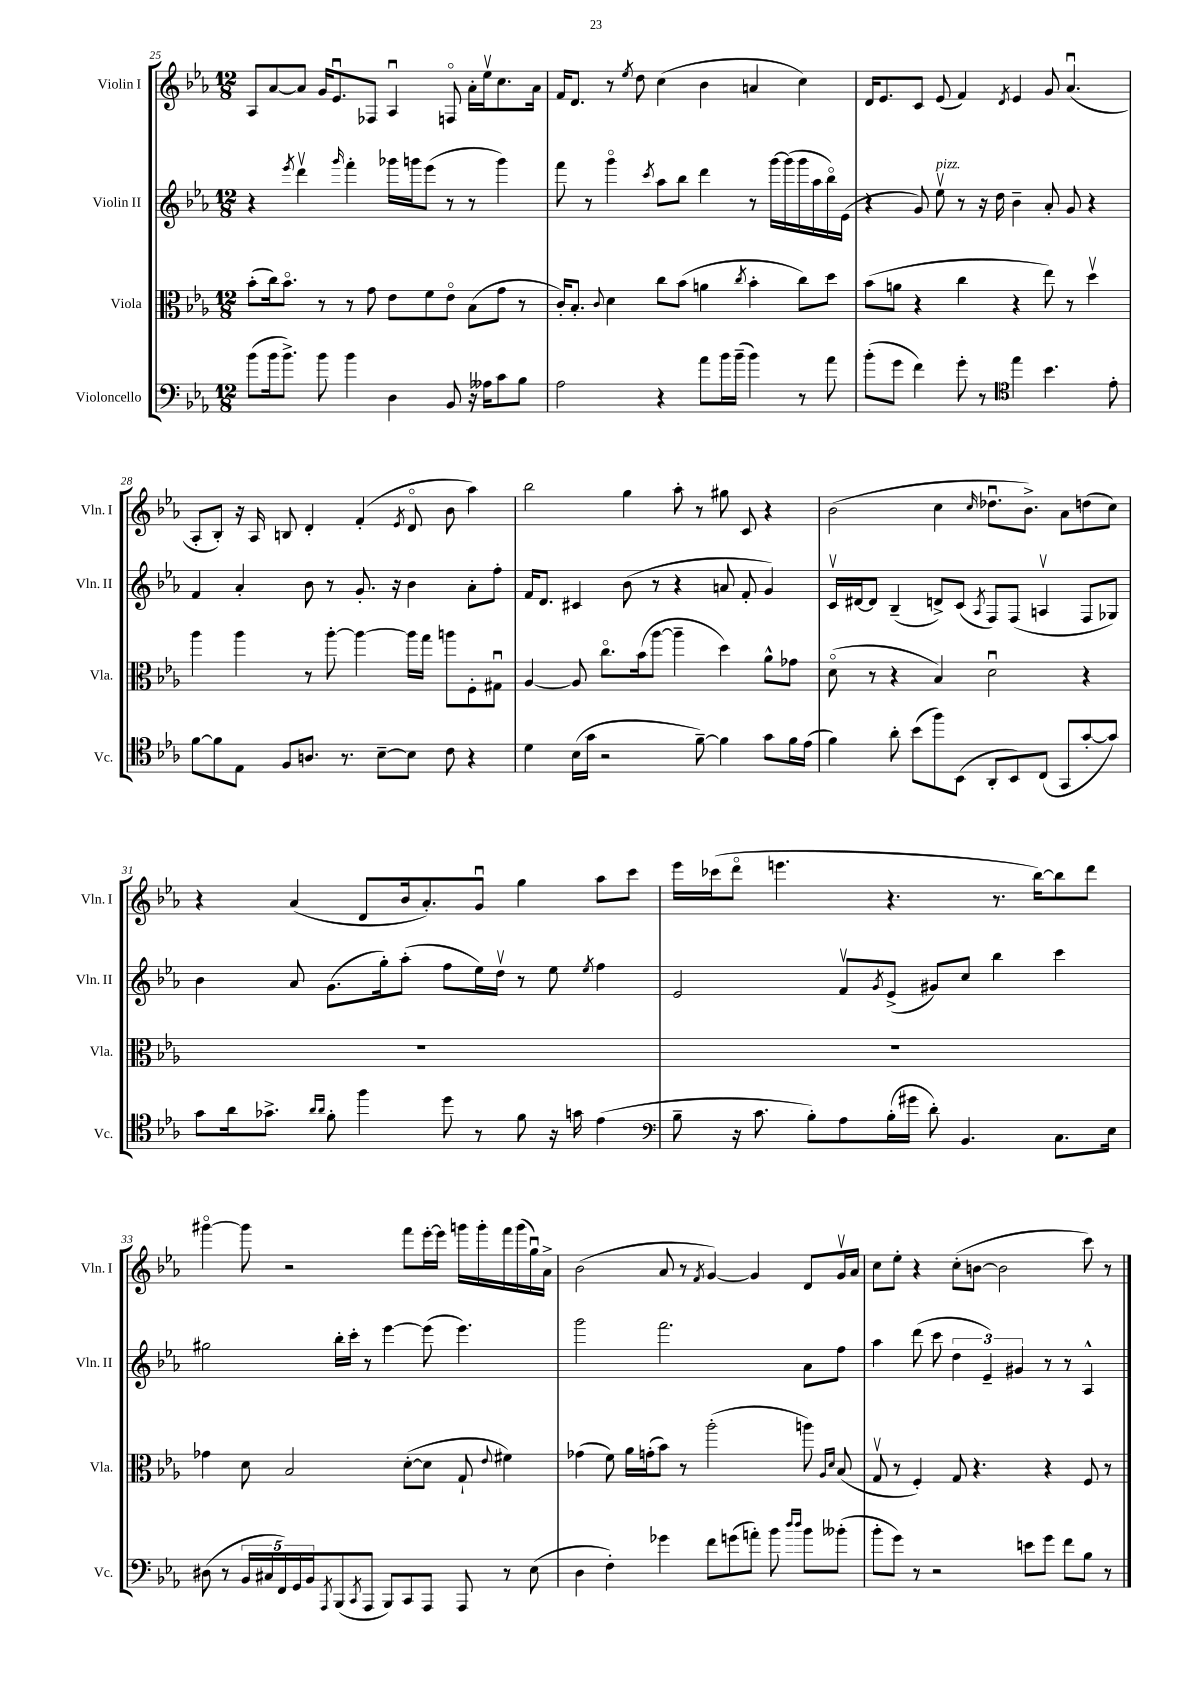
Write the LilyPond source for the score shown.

<<
\new StaffGroup <<
\new Staff = "s0" \with { instrumentName = "Violin I" shortInstrumentName = "Vln. I" } {
    \clef treble \key ees \major \numericTimeSignature \time 12/8
    aes8 aes'8~ aes'8 g'16 ees'8.\downbow fes8 aes4\downbow f8\flageolet aes'16-. ees''16\upbow c''8. aes'16 |
    f'16 d'8. r8 \acciaccatura { ees''8 } d''8 c''4( bes'4 a'4 c''4) |
    d'16 ees'8. c'8 ees'8( f'4) \acciaccatura { d'8 } ees'4 g'8 aes'4.\downbow( |
    aes8-. bes8-.) r16 aes16 b8 d'4-. f'4-.( \acciaccatura { ees'8 } d'8\flageolet bes'8 aes''4) |
    bes''2 g''4 aes''8-. r8 gis''8 c'8 r4 |
    bes'2( c''4 \grace { c''16 } des''8.\downbow bes'8.->) aes'8 d''8( c''8) |
    r4 aes'4( d'8 bes'16 aes'8.-.) g'8\downbow g''4 aes''8 c'''8 |
    ees'''16 ces'''16( d'''8\flageolet e'''4. r4. r8. bes''16~) bes''8 d'''8 |
    gis'''4~\flageolet gis'''8 r2 f'''8 ees'''16~-. ees'''16 g'''16 g'''16-. f'''16 g'''16( g''16\downbow) aes'16-> |
    bes'2( aes'8 r8 \acciaccatura { f'8 } g'4~) g'4 d'8 g'16\upbow aes'16 |
    c''8 ees''8-. r4 c''8-.( b'8~ b'2 c'''8) r8 \bar "|." |
}
\new Staff = "s1" \with { instrumentName = "Violin II" shortInstrumentName = "Vln. II" } {
    \clef treble \key ees \major \numericTimeSignature \time 12/8
    r4 \acciaccatura { ees'''8 } d'''4\upbow \grace { g'''16 } f'''4-. ges'''16 g'''16 ees'''8( r8 r8 g'''4) |
    f'''8 r8 g'''4\flageolet \acciaccatura { c'''8 } aes''8 bes''8 d'''4 r8 g'''16~ g'''16( g'''16 aes''16 bes''16\flageolet) ees'16( |
    r4 g'8) ees''8\upbow^\markup { \italic "pizz." } r8 r16 d''16 bes'4-- aes'8-. g'8 r4 |
    f'4 aes'4-. bes'8 r8 g'8.-. r16 bes'4 aes'8-. f''8-. |
    f'16 d'8. cis'4 bes'8( r8 r4 a'8 f'8-. g'4) |
    c'16\upbow dis'16~ dis'8 bes4--( d'8->) c'8( \acciaccatura { aes8 } f8) f8( a4\upbow f8 ges8) |
    bes'4 aes'8 g'8.( g''16-.) aes''8-.( f''8 ees''16) d''16\upbow r8 ees''8 \acciaccatura { ees''8 } f''4 |
    ees'2 f'8\upbow \acciaccatura { g'8 } ees'8->( gis'8) c''8 bes''4 c'''4 |
    gis''2 bes''16-. c'''16-. r8 ees'''4~ ees'''8( ees'''4.) |
    g'''2 f'''2. aes'8 f''8 |
    aes''4 d'''8( c'''8 \tuplet 3/2 { d''4 ees'4--) gis'4 } r8 r8 aes4-^ \bar "|." |
}
\new Staff = "s2" \with { instrumentName = "Viola" shortInstrumentName = "Vla." } {
    \clef alto \key ees \major \numericTimeSignature \time 12/8
    bes'8-.( c''16) bes'8.\flageolet r8 r8 g'8 ees'8 f'8 ees'8\flageolet bes8( g'8 r8 |
    c'16-.) bes8.-. \appoggiatura { c'8 } d'4 c''8 bes'8( a'4 \acciaccatura { c''8 } bes'4-. c''8) d''8 |
    bes'8( a'8 r4 c''4 r4 ees''8) r8 d''4\upbow |
    aes''4 aes''4 r8 aes''8~-. aes''4~ aes''16 g''16 a''8 f8-. gis8\downbow |
    aes4~ aes8 c''8.\flageolet bes'16( aes''8~ aes''4-- d''4) aes'8-^ ges'8 |
    d'8\flageolet( r8 r4 bes4) d'2\downbow r4 |
    R1. |
    R1. |
    ges'4 d'8 bes2 d'8~-.( d'8 g8-! \appoggiatura { ees'8 } fis'4) |
    ges'4( f'8) aes'16 g'16-.( bes'8) r8 aes''2-.( a''8) \grace { aes16 d'16 } bes8( |
    g8\upbow r8 f4-.) g8 r4. r4 f8 r8 \bar "|." |
}
\new Staff = "s3" \with { instrumentName = "Violoncello" shortInstrumentName = "Vc." } {
    \clef bass \key ees \major \numericTimeSignature \time 12/8
    bes'8( bes'16 bes'8.->) bes'8 bes'4 d4 bes,8 r16 aeses16 c'8 bes8 |
    aes2 r4 aes'8 bes'16 bes'16--( bes'4) r8 aes'8 |
    bes'8-.( g'8 f'4) g'8-. r8 \clef tenor ees''4 bes'4. ees'8-. |
    f'8~ f'8 ees8 f8 a8. r8. bes8~-- bes8 c'8 r4 |
    d'4 bes16( g'16 r2 f'8~--) f'4 g'8 f'16 ees'16( |
    f'4) aes'8-. bes'8( f''8) bes,8( aes,8-. bes,8) c8( g,8 g'8~-. g'8) |
    g'8 aes'16 ges'8.-> \grace { aes'16 aes'16 } f'8-. f''4 d''8 r8 f'8 r16 g'16 ees'4( |
    \clef bass bes8-- r16 c'8. bes8-.) aes8 bes16-.( gis'16 d'8-.) bes,4. c8. ees16 |
    dis8( r8 \tuplet 5/4 { bes,16 cis16 f,16) g,16 bes,16 } \acciaccatura { aes,,8 } bes,,8( \acciaccatura { c,8 } aes,,8 bes,,8) c,8 aes,,8 aes,,8 r8 ees8( |
    d4 f4-.) ges'4 f'8 g'8( a'8-.) bes'8 \grace { d''16 d''16 } bes'8 beses'8-.( |
    bes'8-. g'8) r8 r2 e'8 g'8 f'8 bes8 r8 \bar "|." |
}
>>
>>
\layout { \context { \Score currentBarNumber = #25 } }
